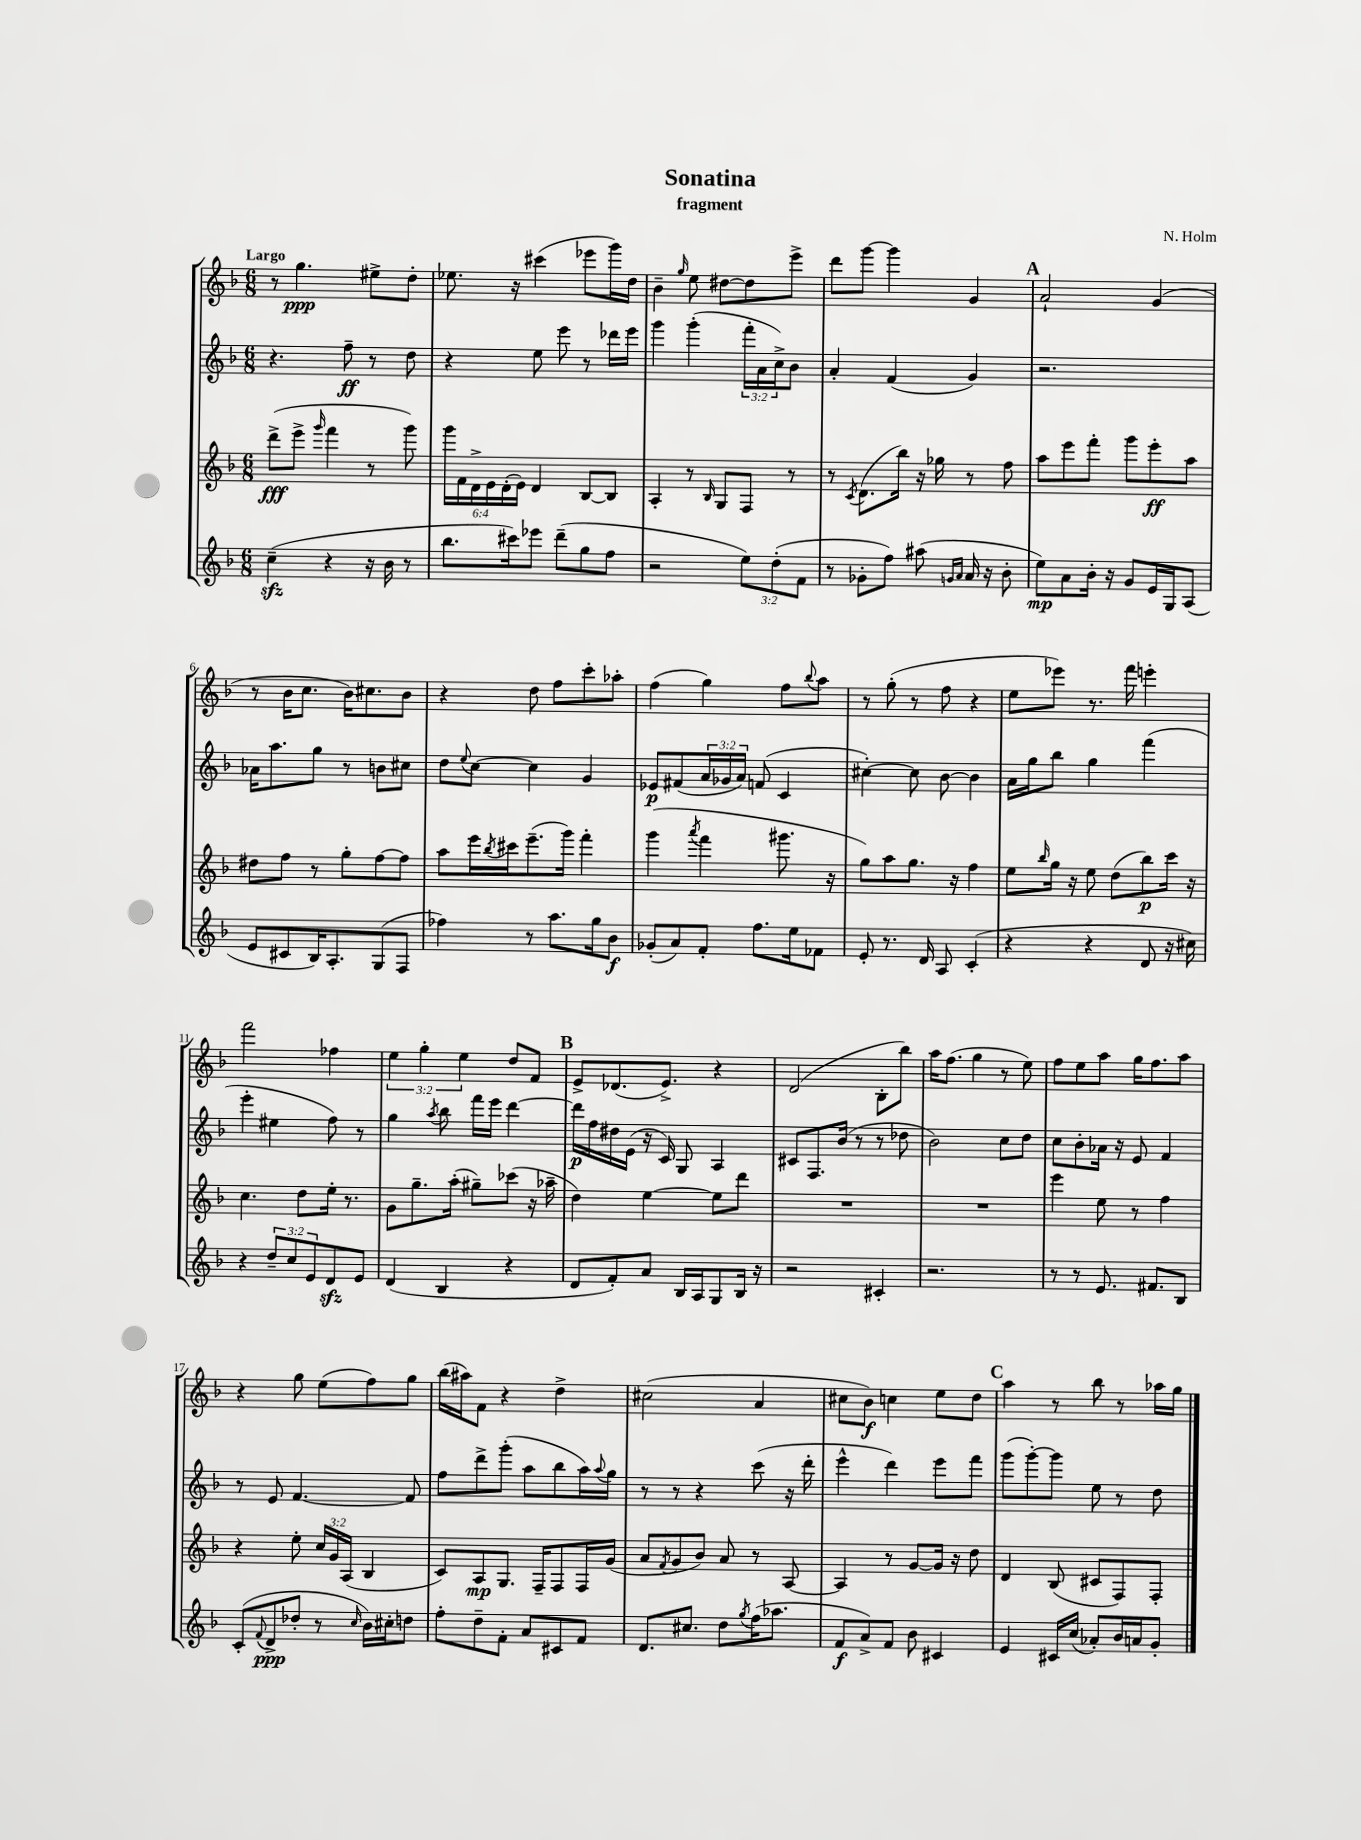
\header { title = "Sonatina" composer = "N. Holm" subtitle = "fragment" }
<<
\new StaffGroup <<
\new Staff = "s0" {
    \clef treble \key f \major \numericTimeSignature \time 6/8 \override Staff.TupletNumber.text = #tuplet-number::calc-fraction-text \tempo "Largo"
    r8 g''4.\ppp eis''8-> d''8-. |
    ees''8. r16 cis'''4( ees'''8 g'''16) d''16 |
    bes'4-- \grace { g''16 } e''8 dis''8~ dis''8 e'''8-> |
    d'''8 g'''8~ g'''4 g'4 |
    \mark \markup { \bold "A" } a'2-! g'4( |
    r8 bes'16 c''8. bes'16) cis''8. bes'8 |
    r4 d''8 f''8 c'''8-. aes''8-. |
    f''4( g''4) f''8 \appoggiatura { bes''8 } a''8 |
    r8 g''8-.( r8 f''8 r4 |
    e''8 ees'''8) r8. f'''16 e'''4-. |
    f'''2 fes''4 |
    \tuplet 3/2 { e''4 g''4-. e''4 } d''8 f'8 |
    \mark \markup { \bold "B" } e'8-> des'8.( e'8.->) r4 |
    d'2( bes8-. bes''8) |
    a''16 f''8.( g''4 r8 e''8) |
    f''8 e''8 a''8 g''16 f''8. a''8 |
    r4 g''8 e''8( f''8) g''8 |
    bes''16( ais''16) f'8 r4 d''4-> |
    cis''2( a'4 |
    cis''8 bes'8\f) c''4 e''8 d''8 |
    \mark \markup { \bold "C" } a''4 r8 bes''8 r8 aes''16 g''16 \bar "|." |
}
\new Staff = "s1" {
    \clef treble \key f \major \numericTimeSignature \time 6/8 \override Staff.TupletNumber.text = #tuplet-number::calc-fraction-text
    r4. f''8--\ff r8 d''8 |
    r4 e''8 e'''8 r8 des'''16 e'''16 |
    g'''4 g'''4-.( \tuplet 3/2 { f'''16-. a'16 c''16->) } bes'8 |
    a'4-. f'4( g'4) |
    \mark \markup { \bold "A" } r2. |
    aes'16 a''8. g''8 r8 b'8 cis''8 |
    d''8 \appoggiatura { e''8 } c''8~ c''4 g'4 |
    ees'8\p fis'8( \tuplet 3/2 { a'16 ges'16 a'16) } f'8( c'4 |
    cis''4~-.) cis''8 bes'8~ bes'4 |
    a'16 g''16 bes''8 g''4 f'''4( |
    e'''4-. eis''4 f''8) r8 |
    g''4 \acciaccatura { a''8 } bes''8 f'''16 e'''16 d'''4~ |
    \mark \markup { \bold "B" } d'''16\p f''16 dis''16 e'16( r16 c'16) g8 a4 |
    cis'8 f8. bes'16( r8 r8 des''8 |
    bes'2) c''8 d''8 |
    c''8 bes'8-. aes'16 r16 e'8 f'4 |
    r8 e'8 f'4.~ f'8 |
    f''8 d'''8-> g'''8-.( a''8 bes''8 a''16) \appoggiatura { a''8 } g''16 |
    r8 r8 r4 c'''8( r16 d'''16-. |
    e'''4-^ d'''4) e'''8 f'''8 |
    \mark \markup { \bold "C" } g'''8( g'''8~-.) g'''8 e''8 r8 d''8 \bar "|." |
}
\new Staff = "s2" {
    \clef treble \key f \major \numericTimeSignature \time 6/8 \override Staff.TupletNumber.text = #tuplet-number::calc-fraction-text
    d'''8->\fff( e'''8-> \grace { g'''16 } f'''4 r8 g'''8) |
    \tuplet 6/4 { g'''16 f'16 d'16-> e'16 d'16-.( e'16) } d'4 bes8~ bes8 |
    a4-. r8 \grace { bes16 } g8 f8 r8 |
    r8 \acciaccatura { c'8 } d'8.( bes''16) r16 ges''16 r8 f''8 |
    \mark \markup { \bold "A" } a''8 e'''8 f'''8-. g'''8 e'''8-.\ff a''8 |
    dis''8 f''8 r8 g''8-. f''8~ f''8 |
    a''8 e'''16 \acciaccatura { bes''8 } cis'''16 e'''8.--( g'''16) f'''4-. |
    g'''4( \acciaccatura { a'''8 } f'''4 gis'''8. r16 |
    g''8) a''8 g''8. r16 f''4 |
    e''8 \grace { bes''16 } g''16 r16 e''8 d''8( bes''8\p) c'''16 r16 |
    c''4. d''8 e''16-. r8. |
    g'8 g''8.-- a''16-.( gis''8--) ces'''8( r16 aes''16-- |
    \mark \markup { \bold "B" } d''4) e''4~ e''8 d'''8 |
    R2. |
    R2. |
    e'''4 e''8 r8 f''4 |
    r4 e''8-. \tuplet 3/2 { c''16 g'16 a16( } bes4 |
    c'8) a8\mp g8. f16-- f8 f16 g'16( |
    a'8 \acciaccatura { f'8 } g'8 bes'8) a'8 r8 a8~ |
    a4 r8 g'8~ g'16 r16 d''8 |
    \mark \markup { \bold "C" } d'4 bes8( cis'8 f8) f8-. \bar "|." |
}
\new Staff = "s3" {
    \clef treble \key f \major \numericTimeSignature \time 6/8 \override Staff.TupletNumber.text = #tuplet-number::calc-fraction-text
    c''4--\sfz( r4 r16 bes'16 r8 |
    bes''8. cis'''16) ees'''8 d'''8--( g''8 f''8 |
    r2 \tuplet 3/2 { e''8) d''8-.( f'8 } |
    r8 ges'8-. f''8) ais''8( \grace { g'16 a'16 } a'16 r16 bes'8-. |
    \mark \markup { \bold "A" } e''8\mp) a'8 bes'16-. r16 g'8 e'16 g16 a8( |
    e'8 cis'8 bes16) a8.-. g8( f8 |
    fes''4) r8 a''8. g''16 bes'8\f |
    ges'8-.( a'8) f'8-. f''8. e''16 fes'8 |
    e'8-. r8. d'16 a8 c'4-.( |
    r4 r4 d'8 r16 cis''16) |
    r4 \tuplet 3/2 { d''8-- c''8 e'8 } d'8\sfz e'8 |
    d'4( bes4 r4 |
    \mark \markup { \bold "B" } d'8 f'8-.) a'8 bes16 a16 g8 bes16 r16 |
    r2 cis'4-. |
    r2. |
    r8 r8 e'8. fis'8. bes8 |
    c'8-.( \appoggiatura { f'8 } d'8->\ppp des''8-. r8 \grace { c''16 } bes'16) cis''16-. d''8 |
    f''8-. d''8-- f'8-. a'8 cis'8 f'8 |
    d'8. cis''8. d''8 \acciaccatura { g''8 } f''16( aes''8. |
    f'8\f a'8->) f'8 bes'8 cis'4 |
    \mark \markup { \bold "C" } e'4 cis'16 c''16( aes'8-.) bes'16 a'16 g'8-. \bar "|." |
}
>>
>>
